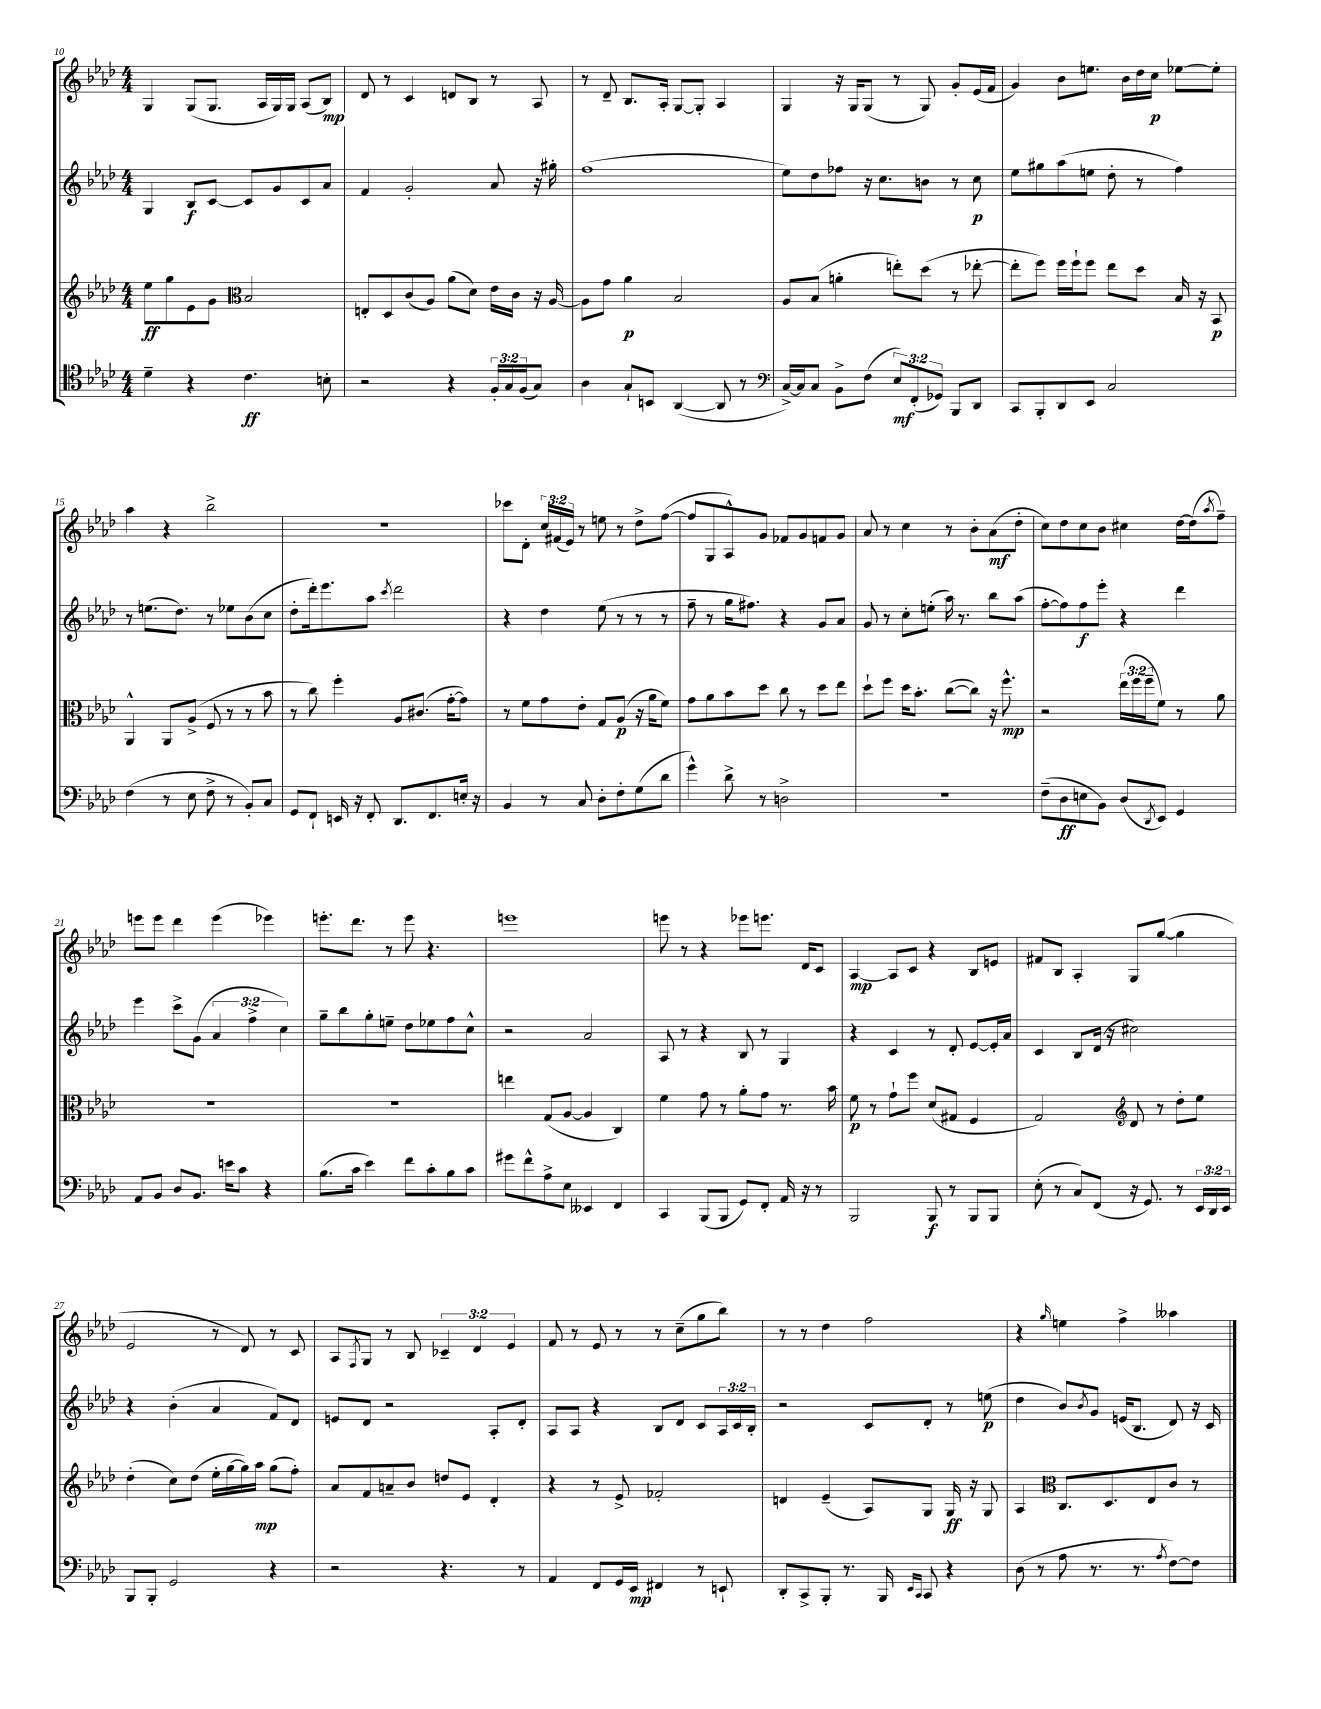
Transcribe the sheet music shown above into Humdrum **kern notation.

**kern	**kern	**kern	**kern
*staff4	*staff3	*staff2	*staff1
*clefC4	*clefG2	*clefG2	*clefG2
*k[b-e-a-d-]	*k[b-e-a-d-]	*k[b-e-a-d-]	*k[b-e-a-d-]
*M4/4	*M4/4	*M4/4	*M4/4
4d-~	8ee-	4G	4G
.	8gg	.	.
4r	8e-	8B-	(8G
.	8g	[8c	8.G
*	*clefC3	*	*
4.c	2B-	8c]	.
.	.	.	16A-
.	.	8g	16G)
.	.	.	16G
.	.	8c	(8A-
8B'	.	8a-	8B-)
=	=	=	=
2r	8E'	4f	8d-
.	8D-	.	8r
.	(8c	2g'	4c
.	8A-)	.	.
4r	(8a-	.	8d
.	8d-)	.	8B-
24F'	16e-	8a-	8r
24G	.	.	.
.	16c	.	.
(24F	.	.	.
8G)	16r	16r	8A-
.	[16A-	16gg#'	.
=	=	=	=
4A-	8A-]	(1ff	8r
.	8g	.	8d-~
8G`	4a-	.	8.B-
8BB	.	.	.
.	.	.	16A-'
([4AA-	2B-	.	[8G
.	.	.	8G']
8AA-]	.	.	4A-
8r	.	.	.
=	=	=	=
*clefF4	*	*	*
[16C^)	8A-	8ee-)	4G
16C]	.	.	.
8C	(8B-	8dd-	.
8BB-^	4a'	8ff-	16r
.	.	.	16G
(8F	.	16r	(8G
.	.	8.cc	.
12E-)	8ee')	.	8r
(12FF'	.	.	.
.	(8dd-	8b	8G)
12GG-)	.	.	.
8BBB-	8r	8r	8g'
8DD-	[8ee-'	8cc	(16e-
.	.	.	16f
=	=	=	=
8CC	8ee-']	8ee-	4g)
8BBB-'	8ff)	8gg#	.
8DD-	16ff	(8aa-	8b-
.	16ff`	.	.
8EE-	8ff	8ee	8.ee
2C	8ee-	8dd-'	.
.	.	.	16b-
.	8dd-	8r	16dd-
.	.	.	16cc
.	16B-	4ff)	[8ee-
.	16r	.	.
.	8BB-	.	8ee-']
=	=	=	=
(4F	4AA-^^	8r	4aa-
.	.	(8.ee	.
8r	8AA-	.	4r
.	.	8.dd-)	.
8E-	(8A-^	.	.
8F^	8F	8r	2bb-^
8r	8r	8ee-	.
8BB-')	8r	(8b-	.
8C	8b-	8cc	.
=	=	=	=
8GG	8r	8dd-'	1r
8FF`	8cc)	16ddd-')	.
.	.	8.eee-	.
16EE	4ff'	.	.
16r	.	.	.
8FF'	.	8aa-	.
.	.	8qccc	.
8.DD-	8A-	2ddd-	.
.	(8.c#	.	.
8.FF	.	.	.
.	[16g'	.	.
16E'	8g])	.	.
16r	.	.	.
=	=	=	=
4BB-	8r	4r	8ccc-
.	8f	.	8d-'
8r	8g	4dd-	24cc
.	.	.	(24f#
.	.	.	24e-)
8C	8e-'	.	8r
8D-'	8G	(8ee-	8ee
8F'	(8A-	8r	8r
(8G	16r	8r	8dd-^
.	16a-	.	.
8d-	8f)	8r	([8ff
=	=	=	=
4g^^)	8g	8ff~	8ff]
.	8a-	8r	8G
8d-^	8b-	16gg	8A-^^)
.	.	8.ff#)	.
8r	8dd-	.	8g
2D^	8cc	4r	8f-
.	8r	.	8g
.	8dd-	8g	8f
.	8ee-	8a-	8g
=	=	=	=
1r	8dd-`	8g	8a-
.	8ff	8r	8r
.	16dd-	8cc'	4cc
.	8.b-'	.	.
.	.	(8ee'	.
.	([8cc	16aa-)	8r
.	.	8.r	.
.	8cc])	.	8b-'
.	16r	8bb-	(8a-
.	8.ff^^	.	.
.	.	(8aa-	8dd-'
=	=	=	=
(8F~	2r	[8ff'	8cc)
8D-	.	8ff])	8dd-
8E	.	8ff	8cc
8BB-)	.	8eee-'	8b-
(8D-	(24ee-	4r	4cc#
.	24ff	.	.
.	24ff~	.	.
8qDD-	.	.	.
8EE-)	8f)	.	.
4GG	8r	4ddd-	[16dd-
.	.	.	(16dd-]
.	.	.	8qaa-
.	8a-	.	8ff~)
=	=	=	=
8AA-	1r	4eee-	8eee
8BB-	.	.	8eee
8D-	.	8ccc^	4ddd-
8.BB-	.	(8g	.
.	.	6a-	(4eee
16e	.	.	.
8c	.	.	.
.	.	6ff^	.
4r	.	.	4eee-)
.	.	6cc)	.
=	=	=	=
(8.B-	1r	8gg~	8.eee'
.	.	8bb-	.
16c	.	.	8.ddd-
4e-)	.	8gg'	.
.	.	8ee~	8r
8f	.	8dd-	8eee
8c'	.	8ee-	4.r
8B-	.	8ff	.
8c	.	8cc^^	.
=	=	=	=
8g#	4ee	2r	1eee
8f^^	.	.	.
8A-^	(8G	.	.
8E-	[8A-	.	.
4EE--	4A-]	2a-	.
4FF	4C)	.	.
=	=	=	=
4CC	4f	8A-	8eee
.	.	8r	8r
(8BBB-	8g	4r	4r
8BBB-	8r	.	.
8GG)	8a-'	8B-	8eee-
8FF'	8g	8r	8.eee
16AA-	8.r	4G	.
16r	.	.	16d-
8r	.	.	8c
.	16b-	.	.
=	=	=	=
2BBB-	8f	4r	[4A-
.	8r	.	.
.	8g`	4c	8A-]
.	8ff	.	8c
8BBB-	(8d-	8r	4r
8r	8G#	8d-'	.
8BBB-	4F	[8e-	8B-
8BBB-	.	16e-']	8e
.	.	16a-	.
=	=	=	=
(8E-'	2G)	4c	8f#
8r	.	.	8B-
8C)	.	8B-	4A-'
(8FF	.	(16d-	.
.	.	16r	.
*	*clefG2	*	*
16r	8d-	2cc#)	8G
8.GG)	.	.	.
.	8r	.	([8gg
8r	8dd-'	.	4gg]
24EE-	8ee-	.	.
24DD-	.	.	.
24EE-	.	.	.
=	=	=	=
8BBB-	(4dd-'	4r	2e-
8BBB-'	.	.	.
2GG	8cc)	(4b-'	.
.	(8dd-	.	.
.	16ee-'	4a-	8r
.	[16gg	.	.
.	16gg])	.	8d-)
.	16aa-	.	.
4r	(8gg	8f)	8r
.	8ff')	8d-	8c
=	=	=	=
2r	8a-	8e	8A-
.	.	.	8qF
.	8f	8d-	8G
.	8a~	2r	8r
.	8b-	.	8B-
4.r	8dd	.	6c-~
.	8e-	.	.
.	.	.	6d-
.	4d-'	8A-'	.
.	.	.	6e-
8r	.	8d-'	.
=	=	=	=
4AA-	4r	8A-	8f
.	.	8A-	8r
8FF	8r	4r	8e-
16GG	8e-^	.	8r
16EE-	.	.	.
4FF#	2f-'	8B-	8r
.	.	8d-	(8cc~
8r	.	8c	8gg
8EE`	.	24A-	8bb-)
.	.	24c	.
.	.	24B-'	.
=	=	=	=
8DD-'	4d	2r	8r
8CC^	.	.	8r
8BBB-'	(4e-~	.	4dd-
8.r	.	.	.
.	8A-)	8c	2ff
16BBB-	.	.	.
16qqEE-	.	.	.
16qqCC	.	.	.
8CC	8G	8d-'	.
4r	16G	8r	.
.	16r	.	.
.	8G	(8ee	.
=	=	=	=
(8D-	4A-	4dd-	4r
8r	.	.	.
*	*clefC3	*	*
.	.	.	16qqgg
8A-	8.C	8b-)	4ee
.	.	8qb-	.
8.r	.	8g	.
.	8.D-	.	.
.	.	(16e	4ff^
8.r	.	8.B-	.
.	8E-	.	.
8qA-	.	.	.
[8F)	8c	8d-)	4aa--
8F]	8r	16r	.
.	.	16c	.
==	==	==	==
*-	*-	*-	*-
